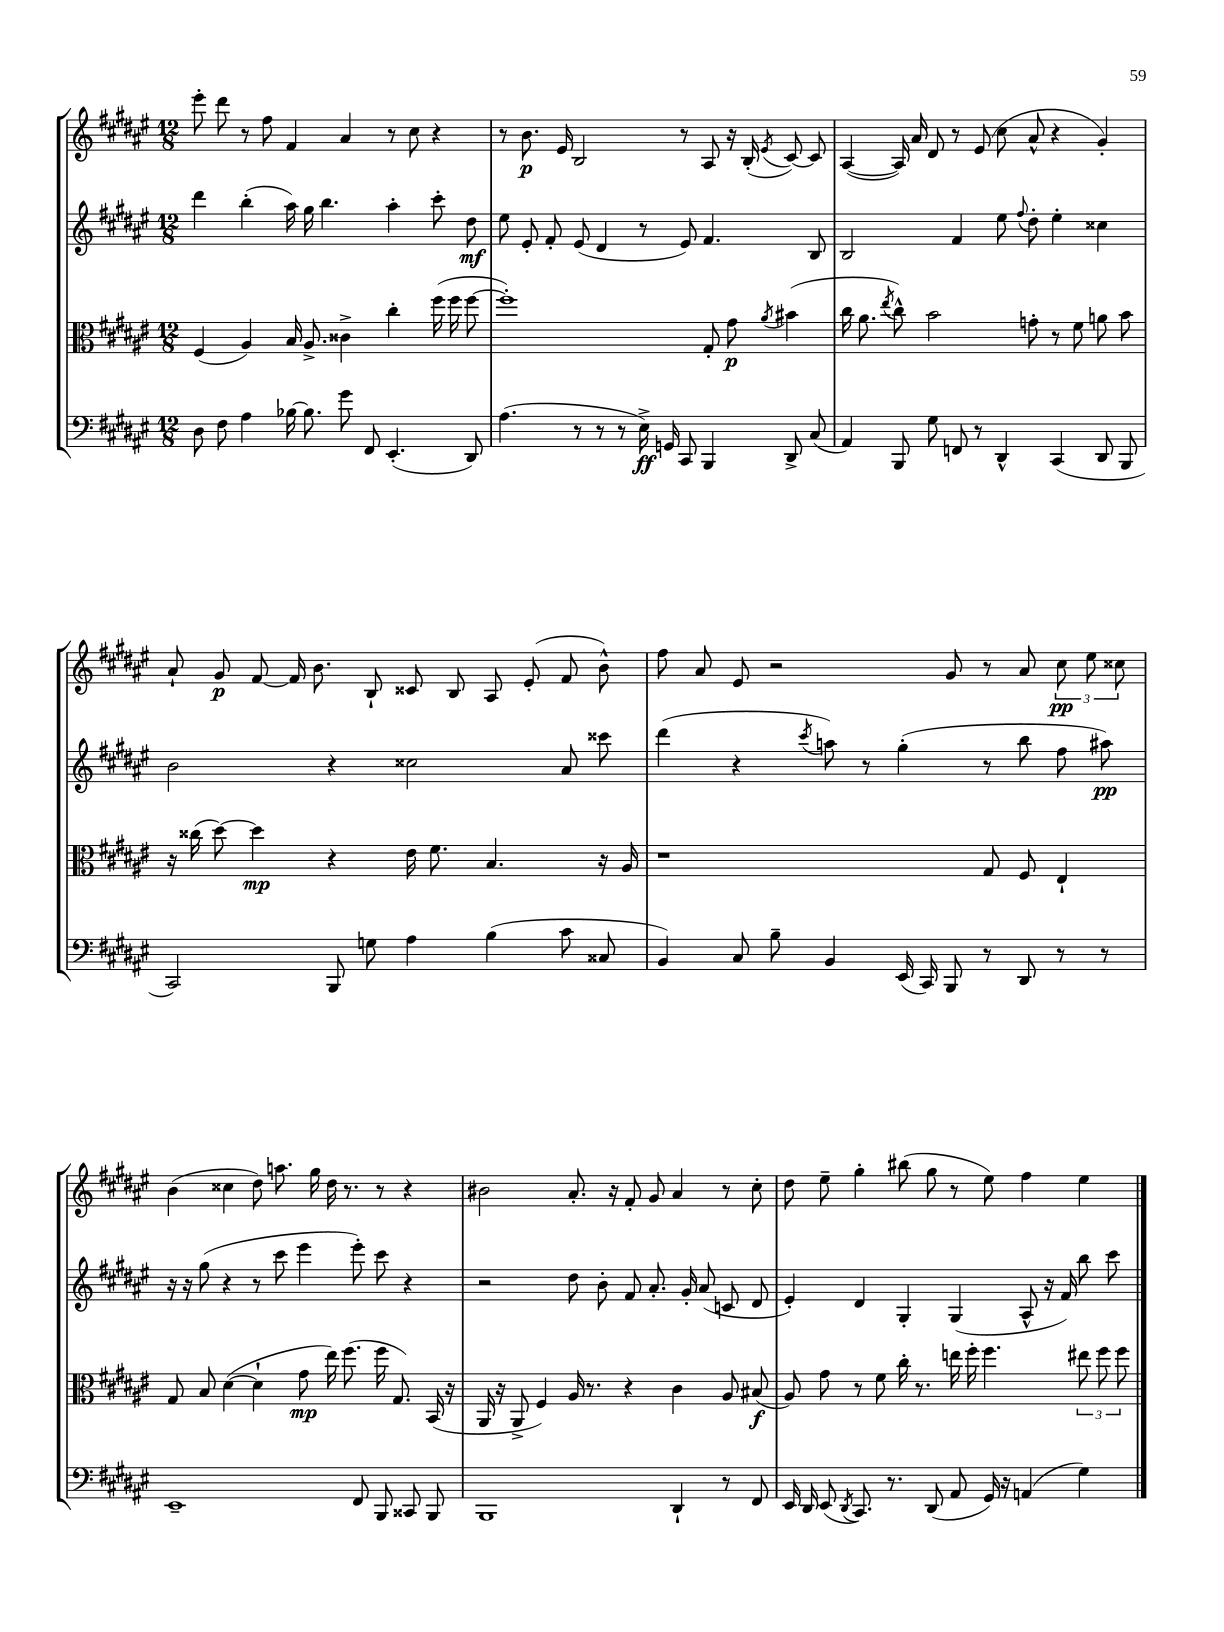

**kern	**kern	**kern	**kern
*staff4	*staff3	*staff2	*staff1
*clefF4	*clefC3	*clefG2	*clefG2
*k[f#c#g#d#a#e#]	*k[f#c#g#d#a#e#]	*k[f#c#g#d#a#e#]	*k[f#c#g#d#a#e#]
*M12/8	*M12/8	*M12/8	*M12/8
8D#	(4F#	4ddd#	8eee#'
8F#	.	.	8ddd#
4A#	4A#)	(4bb'	8r
.	.	.	8ff#
[16B-	16B	16aa#)	4f#
8.B-]	8.A#^	16gg#	.
.	.	4.bb	.
8g#	4c##^	.	4a#
8FF#	.	.	.
(4.EE#'	4cc#'	4aa#'	8r
.	.	.	8cc#
.	(16ff#	8ccc#'	4r
.	16ff#	.	.
8DD#)	[8ff#	8dd#	.
=	=	=	=
(4.A#	1ff#'])	8ee#	8r
.	.	8e#'	8.b
.	.	8f#'	.
.	.	.	16e#
8r	.	(8e#	2B
8r	.	4d#	.
8r	.	.	.
16E#^)	.	8r	.
16GG	.	.	.
8CC#	.	8e#)	8r
4BBB	8G#'	4.f#	8A#
.	8g#	.	16r
.	.	.	(16B'
.	8qa#	.	8qe#
8DD#^	(4b#	.	[8c#)
(8C#	.	8B	8c#]
=	=	=	=
4AA#)	16cc#	2B	([4A#
.	8.a#	.	.
.	8qee#	.	.
8BBB	8cc#^^)	.	16A#])
.	.	.	16a#
8G#	2b	.	8d#
8FF	.	4f#	8r
8r	.	.	(8e#
4DD#^^	.	8ee#	8cc#
.	.	8qqff#	.
.	8g'	8dd#'	8a#^^
(4CC#	8r	4ee#'	4r
.	8f#	.	.
8DD#	8a	4cc##	4g#')
8BBB	8b	.	.
=	=	=	=
2CC#)	16r	2b	8a#`
.	(16cc##	.	.
.	[8dd#)	.	8g#
.	4dd#]	.	[8f#
.	.	.	16f#]
.	.	.	8.b
8BBB	4r	4r	.
8G	.	.	8B`
4A#	16e#	2cc##	8c##
.	8.f#	.	.
.	.	.	8B
(4B	4.B	.	8A#
.	.	.	(8e#'
8c#	.	8a#	8f#
8C##	16r	8ccc##	8b^^)
.	16A#	.	.
=	=	=	=
4BB)	1r	(4ddd#	8ff#
.	.	.	8a#
8C#	.	4r	8e#
8B~	.	.	2r
.	.	8qccc#	.
4BB	.	8aa)	.
.	.	8r	.
(16EE#	.	(4gg#'	.
16CC#)	.	.	.
8BBB	.	.	8g#
8r	8G#	8r	8r
8DD#	8F#	8bb	8a#
8r	4E#`	8ff#	12cc#
.	.	.	12ee#
8r	.	8aa#)	.
.	.	.	12cc##
=	=	=	=
1EE#~	8G#	16r	(4b
.	.	16r	.
.	8B	(8gg#	.
.	([4d#	4r	4cc##
.	4d#`]	8r	8dd#)
.	.	8ccc#	8.aa
.	8g#	4eee#	.
.	.	.	16gg#
.	16ee#)	.	16dd#
.	(8.ff#	.	8.r
8FF#	.	8eee#')	.
8BBB	16ff#	8ccc#	8r
.	8.G#)	.	.
8CC##	.	4r	4r
8BBB	(16BB	.	.
.	16r	.	.
=	=	=	=
1BBB	16AA#	2r	2b#
.	16r	.	.
.	8AA#^	.	.
.	4F#)	.	.
.	16A#	8dd#	8.a#'
.	8.r	.	.
.	.	8b'	.
.	.	.	16r
.	4r	8f#	8f#'
.	.	8.a#'	8g#
4DD#`	4c#	.	4a#
.	.	16g#'	.
.	.	(8a#	.
8r	8A#	8c	8r
8FF#	(8B#	8d#	8cc#'
=	=	=	=
16EE#	8A#)	4e#')	8dd#
16DD#	.	.	.
(8EE#	8g#	.	8ee#~
8qDD#	.	.	.
8.CC#)	8r	4d#	4gg#'
.	8f#	.	.
8.r	.	.	.
.	16cc#'	4G#'	(8bb#
.	8.r	.	.
(8DD#	.	.	8gg#
8AA#	16ee	(4G#	8r
.	16ff#'	.	.
16GG#)	4.ff#	.	8ee#)
16r	.	.	.
(4AA	.	8A#^^	4ff#
.	.	16r	.
.	.	16f#)	.
4G#)	12ee#	8bb	4ee#
.	12ff#	.	.
.	.	8ccc#	.
.	12ff#	.	.
==	==	==	==
*-	*-	*-	*-
